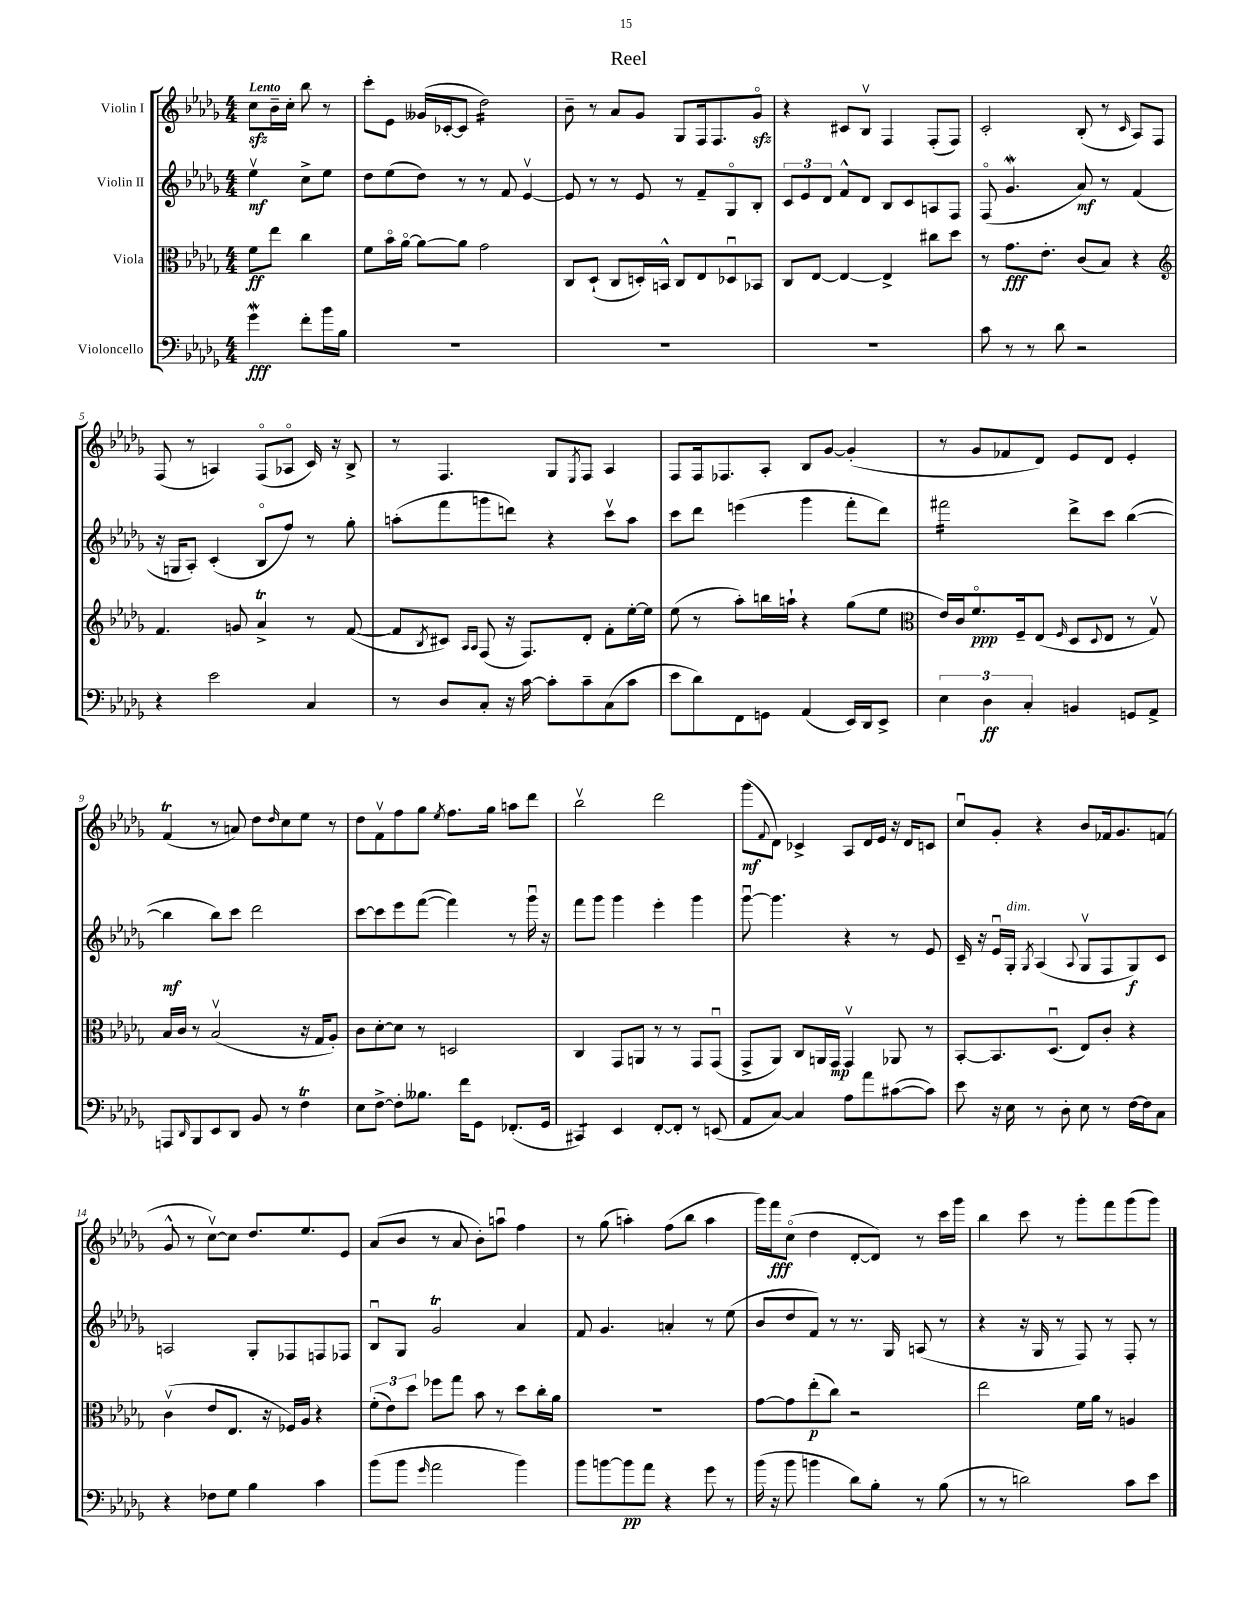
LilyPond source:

\header { title = "Reel" }
<<
\new StaffGroup <<
\new Staff = "s0" \with { instrumentName = "Violin I" } {
    \clef treble \key des \major \numericTimeSignature \time 4/4 \partial 2 \tempo "Lento"
    c''8\sfz bes'16-- c''16-. bes''8 r8 |
    c'''8-. ees'8 geses'16( ces'16~-. ces'8 des''2:16) |
    bes'8-- r8 aes'8 ges'8 ges8 f16 f8. ges'8\flageolet\sfz |
    r4 cis'8 bes8\upbow f4 f8-.( f8) |
    c'2-. bes8-.( r8 \grace { c'16 } aes8) f8 |
    f8( r8 a4) f8\flageolet( aes8\flageolet c'16) r16 bes8-> |
    r8 f4. ges8 \acciaccatura { ees8 } f8 aes4 |
    f8 f16 fes8. aes8-. bes8 ges'8~ ges'4-.( |
    r8 ges'8 fes'8 des'8) ees'8 des'8 ees'4-. |
    f'4\trill( r8 a'8) des''8 \grace { des''16 } c''8 ees''8 r8 |
    des''8 f'8\upbow f''8 ges''8 \acciaccatura { ees''8 } f''8. ges''16 a''8 des'''8 |
    bes''2\upbow des'''2 |
    ges'''8\mf( \appoggiatura { f'8 } des'8) ces'4-> aes8 des'16 ees'16 r16 des'16 c'8 |
    c''8\downbow ges'8-. r4 bes'8 fes'16 ges'8. f'8( |
    ges'8-^ r8 c''8~\upbow) c''8 des''8. ees''8. ees'8 |
    aes'8( bes'8 r8 aes'8 bes'8-.) a''8\downbow f''4 |
    r8 ges''8( a''4-.) f''8( bes''8 a''4 |
    ges'''16) f'''16\fff c''8\flageolet( des''4 des'8~-. des'8) r8 c'''16 ges'''16 |
    bes''4 c'''8 r8 ges'''8-. f'''8 ges'''8( ges'''8) \bar "|." |
}
\new Staff = "s1" \with { instrumentName = "Violin II" } {
    \clef treble \key des \major \numericTimeSignature \time 4/4 \partial 2
    ees''4\upbow\mf c''8-> ees''8 |
    des''8 ees''8( des''8) r8 r8 f'8 ees'4~\upbow |
    ees'8 r8 r8 ees'8 r8 f'8-- ges8\flageolet bes8-. |
    \tuplet 3/2 { c'8 ees'8 des'8 } f'8-^ des'8 bes8 c'8 a8 f8 |
    f8\flageolet( ges'4.\mordent aes'8\mf) r8 f'4( |
    r16 g16 aes8-.) c'4-.( bes8\flageolet f''8) r8 ges''8-. |
    a''8-.( f'''8 g'''8 d'''8) r4 c'''8\upbow a''8 |
    c'''8 des'''8 e'''4( ges'''4 f'''8-. des'''8) |
    fis'''2:16 des'''8-> c'''8 bes''4~( |
    bes''4\mf bes''8) c'''8 des'''2 |
    c'''8~ c'''8 ees'''8 f'''8~( f'''4) r8 ges'''16\downbow r16 |
    f'''8 ges'''8 ges'''4 ees'''4-. ges'''4 |
    ges'''8~\downbow ges'''4. r4 r8 ees'8 |
    c'16-- r16 ees'16\downbow ges16-.^\markup { \italic "dim." } \acciaccatura { ges8 } aes4( \appoggiatura { aes8 } ges8\upbow f8 ges8\f) c'8 |
    a2 ges8-. fes8 f8 fes8 |
    bes8\downbow ges8 ges'2\trill aes'4 |
    f'8 ges'4. a'4-. r8 ees''8( |
    bes'8 des''8 f'8) r8 r8. ges16 a8( r8 |
    r4 r16 ges16 r8 f8) r8 f8-. r8 \bar "|." |
}
\new Staff = "s2" \with { instrumentName = "Viola" } {
    \clef alto \key des \major \numericTimeSignature \time 4/4 \partial 2
    f'8\ff ees''8 c''4 |
    f'8 bes'16\flageolet aes'16~\flageolet aes'8~ aes'8 ges'2 |
    c8 des8-!( c8 d16-.) b,16-^ c8 ees8 des8\downbow bes,8 |
    c8 ees8~ ees4~ ees4-> cis''8 des''8 |
    r8 ges'8.\fff ees'8.-. c'8( bes8) r4 |
    \clef treble f'4. g'8 aes'4->\trill r8 f'8~( |
    f'8 \acciaccatura { bes8 } cis'8) \grace { aes16 aes16 } f8( r16 f8.) des'8-. f'8-. ees''16~-. ees''16 |
    ees''8( r8 aes''8-.) b''16 a''16-! r4 ges''8( ees''8 |
    \clef alto ees'16) c'16 f'8.\flageolet\ppp f16-- ees8( \grace { f16 } des8 \appoggiatura { des8 } ees8 r8 ges8\upbow) |
    bes16 c'16 r8 bes2\upbow( r16 ges16 aes8-.) |
    c'8 des'8~-. des'8 r8 d2 |
    c4 ges,8 a,8 r8 r8 ges,8 ges,8\downbow( |
    ges,8-> aes,8) c8 a,16 ges,16\mp ges,4\upbow aes,8 r8 |
    bes,8~-. bes,8. des8.\downbow( ees8) c'8-. r4 |
    c'4\upbow( ees'8 ees8. r16 fes16) aes16 r4 |
    \tuplet 3/2 { f'8-.( ees'8) des''8 } fes''8 ges''8 bes'8 r8 des''8 c''16-. aes'16 |
    R1 |
    ges'8~ ges'8 ees''8-.\p( c''8) r2 |
    ees''2 f'16 aes'16 r8 a4 \bar "|." |
}
\new Staff = "s3" \with { instrumentName = "Violoncello" } {
    \clef bass \key des \major \numericTimeSignature \time 4/4 \partial 2
    ges'4\mordent\fff f'8-. bes'16 bes16 |
    R1 |
    R1 |
    R1 |
    c'8 r8 r8 des'8 r2 |
    r4 ees'2 c4 |
    r8 des8 c8-. r16 c'16~ c'8-. c'8-- c8( c'8 |
    ees'8 des'8) f,8 g,8 aes,4( ees,16) des,16 ees,8-> |
    \tuplet 3/2 { ees4 des4\ff c4-. } b,4 g,8 aes,8-> |
    a,,8 \grace { des,16 } bes,,8 ees,8 des,8 bes,8 r8 f4\trill |
    ees8 f8~-> f8-. beses8. f'16 ges,8 fes,8.-.( ges,16 |
    cis,4:8) ees,4 f,8~-. f,8-. r8 e,8( |
    aes,8 c8~) c4 aes8 aes'8 cis'8~( cis'8) |
    ees'8 r16 ees16 r8 des8-. ees8 r8 f16~ f16 c8 |
    r4 fes8 ges8 bes4 c'4 |
    bes'8( bes'8 \grace { ges'16 } aes'2 bes'4) |
    bes'8 b'8~ b'8\pp aes'8 r4 ges'8 r8 |
    bes'16( r16 bes'8 b'4 des'8) bes8-. r8 bes8( |
    r8 r8 d'2) c'8 ees'8 \bar "|." |
}
>>
>>
